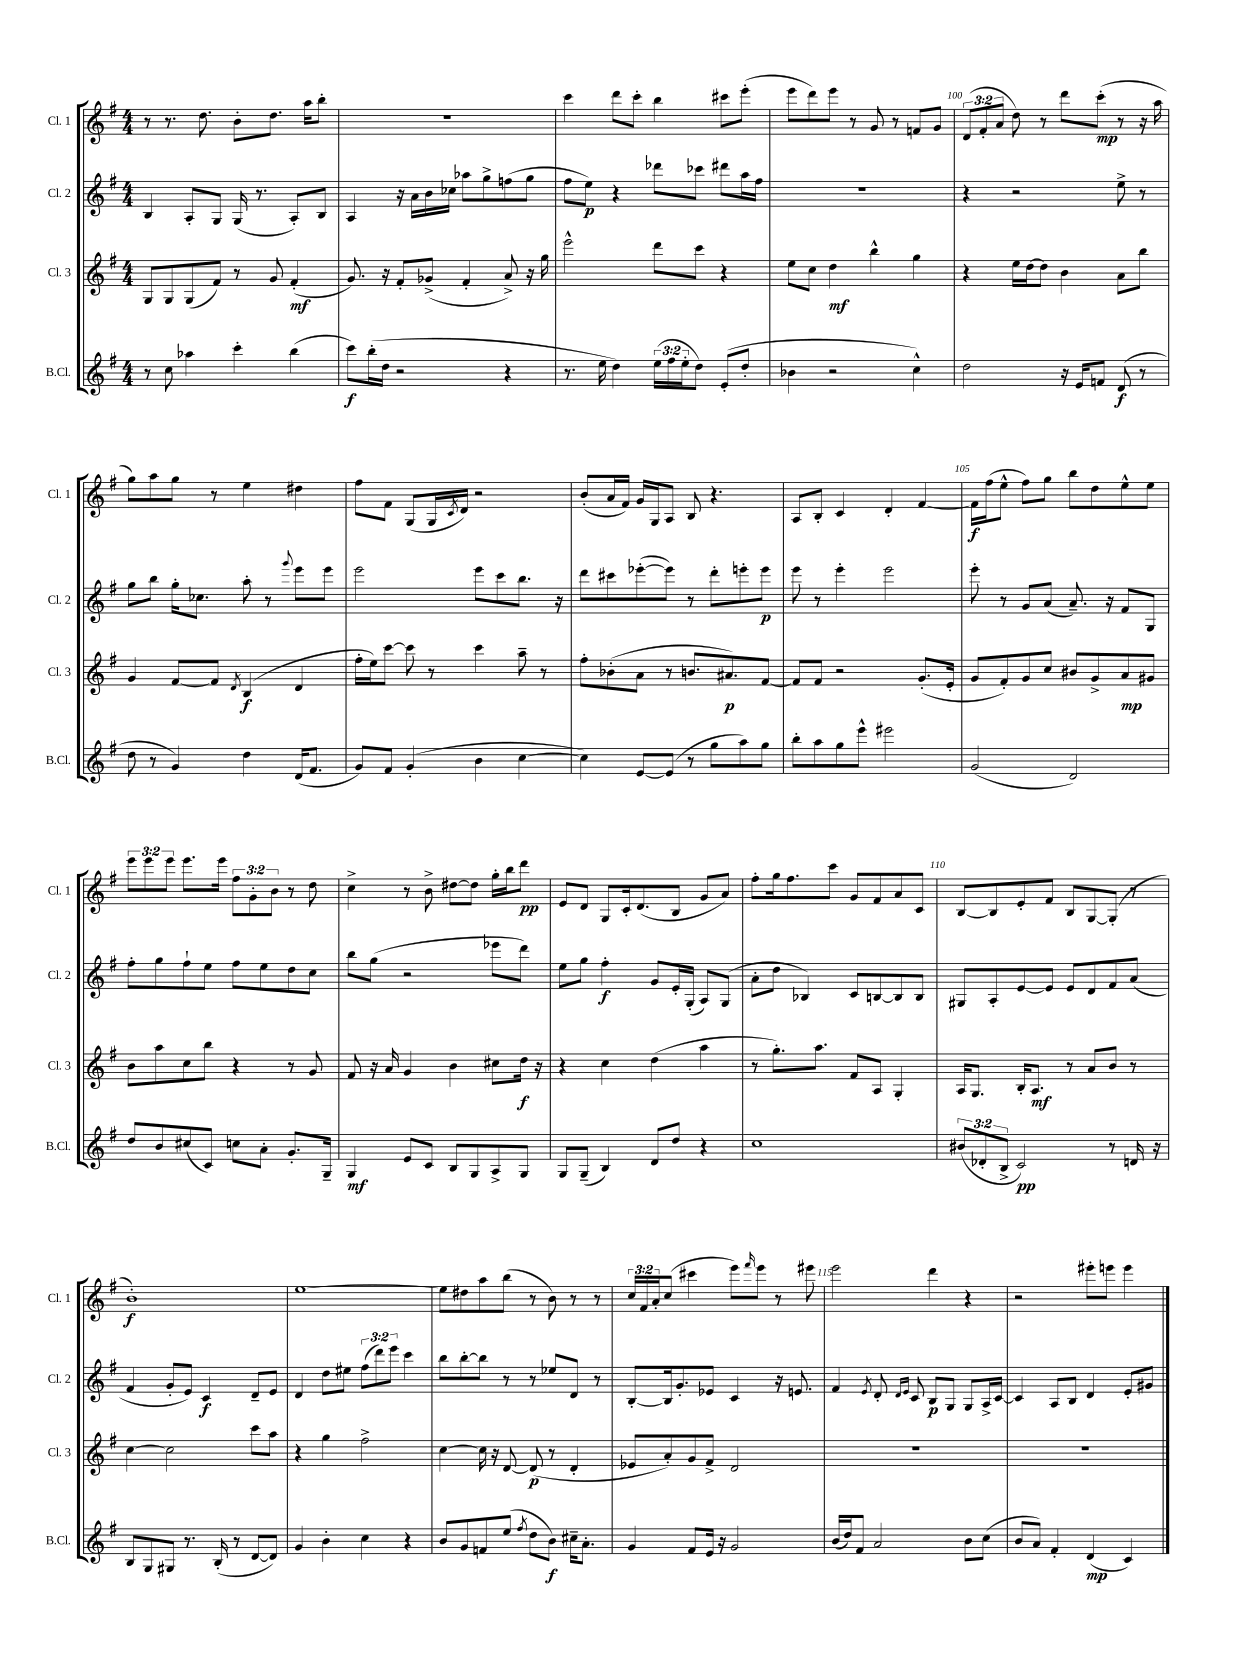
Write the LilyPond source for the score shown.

<<
\new StaffGroup <<
\new Staff = "s0" \with { instrumentName = "Cl. 1" shortInstrumentName = "Cl. 1" } {
    \clef treble \key g \major \numericTimeSignature \time 4/4 \override Staff.TupletNumber.text = #tuplet-number::calc-fraction-text
    r8 r8. d''8. b'8-. d''8. a''16 b''8-. |
    R1 |
    c'''4 d'''8 c'''8-. b''4 cis'''8 e'''8-.( |
    e'''8 d'''8) e'''8 r8 g'8 r8 f'8 g'8 |
    \tuplet 3/2 { d'8( fis'8-. a'8 } d''8) r8 d'''8 c'''8-.\mp( r8 r16 a''16 |
    g''8) a''8 g''8 r8 e''4 dis''4 |
    fis''8 fis'8 g8( g16 \acciaccatura { c'8 } d'16) r2 |
    b'8-.( a'16 fis'16) g'16 g16 a8 b8 r4. |
    a8 b8-. c'4 d'4-. fis'4~ |
    fis'16\f fis''16( e''8-^ fis''8) g''8 b''8 d''8 e''8-^ e''8 |
    \tuplet 3/2 { e'''8 e'''8 e'''8 } e'''8. e'''16 \tuplet 3/2 { fis''8 g'8-. b'8 } r8 d''8 |
    c''4-> r8 b'8-> dis''8~ dis''8 g''16-. b''16 d'''8\pp |
    e'8 d'8 g8 c'16-. d'8.( b8 g'8 a'8) |
    fis''8-. g''16 fis''8. c'''8 g'8 fis'8 a'8 c'8 |
    b8~ b8 e'8-. fis'8 b8 g8~ g8-.( r8 |
    b'1-.\f) |
    e''1~ |
    e''8 dis''8 a''8 b''8( r8 b'8) r8 r8 |
    \tuplet 3/2 { c''16 fis'16 a'16-. } c''8( cis'''4 e'''8) \grace { fis'''16 } e'''8 r8 eis'''8 |
    e'''2 d'''4 r4 |
    r2 eis'''8-. e'''8 e'''4 \bar "|." |
}
\new Staff = "s1" \with { instrumentName = "Cl. 2" shortInstrumentName = "Cl. 2" } {
    \clef treble \key g \major \numericTimeSignature \time 4/4 \override Staff.TupletNumber.text = #tuplet-number::calc-fraction-text
    b4 a8-. g8 g16( r8. a8-.) b8 |
    a4 r16 a'16 b'16 ces''16 aes''8 g''8-> f''8( g''8 |
    fis''8 e''8\p) r4 des'''8 ces'''8 dis'''8 a''16 fis''16 |
    R1 |
    r4 r2 e''8-> r8 |
    g''8 b''8 g''16-. ces''8. a''8-. r8 \appoggiatura { g'''8 } e'''8 e'''8 |
    e'''2 e'''8 c'''8 b''8. r16 |
    d'''8 cis'''8 ees'''8~-.( ees'''8) r8 d'''8-. e'''8-. e'''8\p |
    e'''8 r8 e'''4-. e'''2 |
    e'''8-. r8 g'8 a'8( a'8.--) r16 fis'8 g8 |
    fis''8-. g''8 fis''8-! e''8 fis''8 e''8 d''8 c''8 |
    b''8 g''8( r2 ees'''8 d'''8) |
    e''8 g''8 fis''4-.\f g'8 e'16-. g16-.( a8) g8( |
    a'8-. d''8 bes4) c'8 b8~ b8 b8 |
    gis8 a8-. e'8~ e'8 e'8 d'8 fis'8 a'8( |
    fis'4 g'8-. e'8) c'4\f d'8-- e'8 |
    d'4 d''8 eis''8 \tuplet 3/2 { fis''8( d'''8) e'''8 } c'''4 |
    b''8 b''8~-. b''8 r8 r8 ees''8 d'8 r8 |
    b8~-. b16 g'8.-. ees'8 c'4 r16 e'8. |
    fis'4 \acciaccatura { e'8 } d'8-. \grace { d'16 e'16 } c'8 b8\p g8 g8 a16-> c'16~ |
    c'4 a8 b8 d'4 e'8-. gis'8 \bar "|." |
}
\new Staff = "s2" \with { instrumentName = "Cl. 3" shortInstrumentName = "Cl. 3" } {
    \clef treble \key g \major \numericTimeSignature \time 4/4
    g8 g8 g8( fis'8) r8 g'8 fis'4-.\mf( |
    g'8.) r16 fis'8-. ges'8->( fis'4-. a'8->) r16 g''16 |
    e'''2-^ d'''8 c'''8 r4 |
    e''8 c''8 d''4\mf b''4-^ g''4 |
    r4 e''16 d''16~ d''8 b'4 a'8 b''8 |
    g'4 fis'8~ fis'8 \acciaccatura { d'8 } b4\f( d'4 |
    fis''16-. e''16) c'''8~ c'''8 r8 c'''4 a''8-- r8 |
    fis''8-. bes'8-.( a'8 r8 b'8. ais'8.\p) fis'8~ |
    fis'8 fis'8 r2 g'8.-.( e'16-. |
    g'8 fis'8-.) g'8 c''8 bis'8 g'8-> a'8\mp gis'8 |
    b'8 a''8 c''8 b''8 r4 r8 g'8 |
    fis'8 r16 a'16 g'4 b'4 cis''8 d''16\f r16 |
    r4 c''4 d''4( a''4 |
    r8 g''8.-.) a''8. fis'8 a8 g4-. |
    a16 g8. b16-. a8.\mf r8 a'8 b'8 r8 |
    c''4~ c''2 c'''8 a''8 |
    r4 g''4 fis''2-> |
    c''4~ c''16 r16 d'8~ d'8\p( r8 d'4-. |
    ees'8 a'8-.) g'8 fis'8-> d'2 |
    R1 |
    R1 \bar "|." |
}
\new Staff = "s3" \with { instrumentName = "B.Cl." shortInstrumentName = "B.Cl." } {
    \clef treble \key g \major \numericTimeSignature \time 4/4 \override Staff.TupletNumber.text = #tuplet-number::calc-fraction-text
    r8 c''8 aes''4 c'''4-. b''4( |
    c'''8\f) b''16-.( d''16 r2 r4 |
    r8. e''16 d''4) \tuplet 3/2 { e''16( fis''16 e''16-. } d''8) e'8-.( d''8-. |
    bes'4 r2 c''4-^) |
    d''2 r16 e'16 f'8 d'8\f( r8 |
    d''8 r8 g'4) d''4 d'16( fis'8. |
    g'8) fis'8 g'4-.( b'4 c''4~ |
    c''4) e'8~ e'8( r8 g''8 a''8) g''8 |
    b''8-. a''8 g''8 e'''8-^ eis'''2 |
    g'2( d'2) |
    d''8 b'8 cis''8( c'8) c''8 a'8-. g'8.-. g16-- |
    g4\mf e'8 c'8 b8 g8 a8-> g8 |
    g8 g8--( b4) d'8 d''8 r4 |
    c''1 |
    \tuplet 3/2 { bis'8( des'8-. b8-> } c'2\pp) r8 d'16 r16 |
    b8 g8 gis8 r8. b16-.( r8 d'8~ d'8) |
    g'4 b'4-. c''4 r4 |
    b'8 g'8 f'8 e''8( \acciaccatura { fis''8 } d''8 b'8\f) cis''16-- a'8.-. |
    g'4 fis'8 e'16 r16 g'2 |
    b'16( d''16) fis'8 a'2 b'8 c''8( |
    b'8 a'8) fis'4-. d'4\mp( c'4) \bar "|." |
}
>>
>>
\layout { \context { \Score currentBarNumber = #96 \override BarNumber.break-visibility = ##(#f #t #t) barNumberVisibility = #(every-nth-bar-number-visible 5) } }
